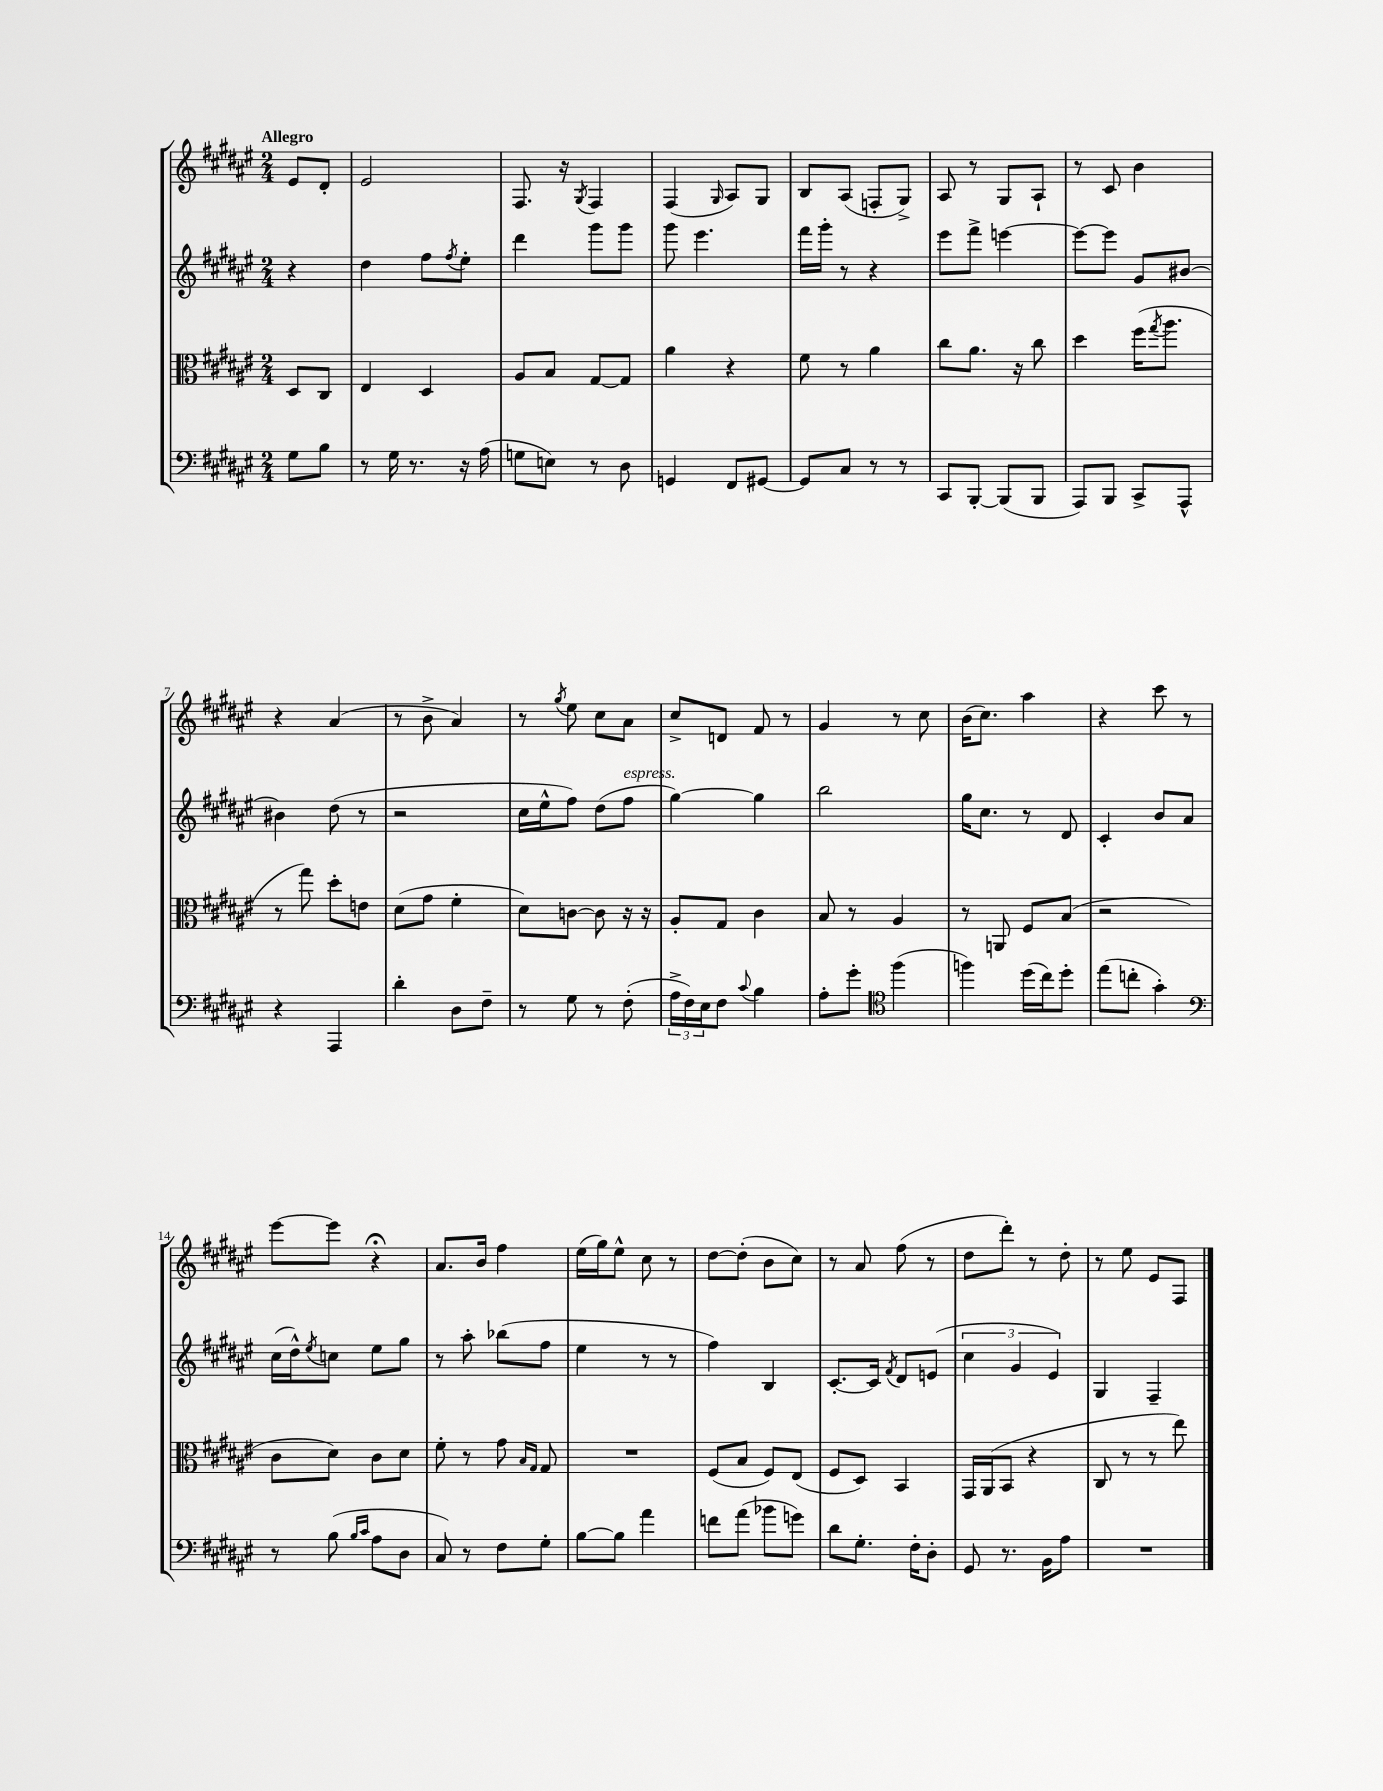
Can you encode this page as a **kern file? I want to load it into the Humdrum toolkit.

**kern	**kern	**kern	**kern
*part4	*part3	*part2	*part1
*staff4	*staff3	*staff2	*staff1
*clefF4	*clefC3	*clefG2	*clefG2
*k[f#c#g#d#a#e#]	*k[f#c#g#d#a#e#]	*k[f#c#g#d#a#e#]	*k[f#c#g#d#a#e#]
*M2/4	*M2/4	*M2/4	*M2/4
=	=	=	=
!	!	!	!LO:TX:a:B:t=Allegro
8G#\L	8D#/L	4r	8e#/L
8B\J	8C#/J	.	8d#'/J
=1	=1	=1	=1
8r	4E#/	4dd#\	2e#/
16G#\	.	.	.
8.r	.	.	.
.	4D#/	8ff#\L	.
.	.	8qff#/	.
16r	.	8ee#'\J	.
(16A#\	.	.	.
=2	=2	=2	=2
8Gn\L	8A#/L	4ddd#\	8.F#/
8En\J)	8B/J	.	.
.	.	.	16r
.	.	.	8qG#/
8r	[8G#/L	8ggg#\L	4F#/
8D#\	8G#/J]	8ggg#\J	.
=3	=3	=3	=3
4GGn/	4a#\	8ggg#\	(4F#/
.	.	4.eee#\	.
.	.	.	16qqG#/
8FF#/L	4r	.	8A#/L)
[8GG#X/J	.	.	8G#/J
=4	=4	=4	=4
8GG#/L]	8f#\	16fff#\LL	8B/L
.	.	16ggg#'\JJ	.
8C#/J	8r	8r	(8A#/J
8r	4a#\	4r	8Fn'/L
8r	.	.	8G#^/J)
=5	=5	=5	=5
8CC#/L	8cc#\L	8eee#\L	8A#/
[8BBB'/J	8.a#\J	8fff#^\J	8r
(8BBB/L]	.	[4eeen\	8G#/L
.	16r	.	.
8BBB/J	8cc#\	.	8A#`/J
=6	=6	=6	=6
8AAA#/L)	4dd#\	8eee\L_	8r
8BBB/J	.	8eee\J]	8c#/
8CC#^/L	(16ff#\KL	8g#/L	4b\
.	8qgg#/	.	.
.	8.aa#\J	.	.
8AAA#^^/J	.	[8b#X/J	.
!!LO:LB:g=z
=7	=7	=7	=7
4r	8r	4b#X\]	4r
.	8gg#\)	.	.
4AAA#/	8dd#'\L	(8dd#\	(4a#/
.	8en\J	8r	.
=8	=8	=8	=8
4d#'\	(8d#\L	2r	8r
.	8g#\J	.	8b^\
8D#\L	4f#'\	.	4a#/)
8F#~\J	.	.	.
=9	=9	=9	=9
8r	8d#\L)	16cc#\LL	8r
.	.	16ee#^^\J	.
.	.	.	8qgg#/
8G#\	[8cn\J	8ff#\J)	8ee#\
8r	8c\]	(8dd#\L	8cc#\L
!	!	!LO:TX:a:i:t=espress.	!
(8F#'\	16r	8ff#\J	8a#\J
.	16r	.	.
=10	=10	=10	=10
24A#^\LL	8A#'/L	[4gg#\)	8cc#^/L
24F#\)	.	.	.
24E#\J	.	.	.
8F#\J	8G#/J	.	8dn/J
8qqc#/	.	.	.
4B\	4c#\	4gg#\]	8f#/
.	.	.	8r
=11	=11	=11	=11
8A#'\L	8B/	2bb\	4g#/
8g#'\J	8r	.	.
*clefC4	*	*	*
(4ff#\	4A#/	.	8r
.	.	.	8cc#\
=12	=12	=12	=12
4ffn\)	8r	16gg#\KL	(16b\KL
.	.	8.cc#\J	8.cc#\J)
.	8AAn/	.	.
(16dd#\LL	8F#/L	8r	4aa#\
16cc#\J)	.	.	.
8dd#'\J	(8B/J	8d#/	.
=13	=13	=13	=13
(8ee#\L	2r	4c#'/	4r
8ccn'\J	.	.	.
4g#'\)	.	8b/L	8ccc#\
.	.	8a#/J	8r
!!LO:LB:g=z
=14	=14	=14	=14
*clefF4	*	*	*
8r	8c#\L	(16cc#\LL	[8eee#\L
.	.	16dd#^^\J)	.
.	.	8qee#/	.
(8B\	8d#\J)	8ccn\J	8eee#\J]
16qqB/LL	.	.	.
16qqc#/JJ	.	.	.
8A#\L	8c#\L	8ee#\L	4r;<
8D#\J	8d#\J	8gg#\J	.
=15	=15	=15	=15
8C#/)	8f#'\	8r	8.a#/L
8r	8r	8aa#'\	.
.	.	.	16b/Jk
8F#\L	8g#\	(8bb-X\L	4ff#\
.	16qqB/LL	.	.
.	16qqG#/JJ	.	.
8G#'\J	8G#/	8ff#\J	.
=16	=16	=16	=16
[8B\L	2r	4ee#\	(16ee#\LL
.	.	.	16gg#\J)
8B\J]	.	.	8ee#^^\J
4a#\	.	8r	8cc#\
.	.	8r	8r
=17	=17	=17	=17
8fn\L	(8F#/L	4ff#\)	[8dd#\L
(8a#\J	8B/J	.	(8dd#'\J]
8b-X\L	8F#/L)	4B/	8b\L
8gn\J)	(8E#/J	.	8cc#\J)
=18	=18	=18	=18
8d#\L	8F#/L	[8.c#'/L	8r
8.G#'\J	8D#/J)	.	8a#/
.	.	16c#/Jk]	.
.	.	8qf#/	.
.	4BB/	8d#/L	(8ff#\
16F#'\KL	.	.	.
8D#'\J	.	(8en/J	8r
=19	=19	=19	=19
8GG#/	16GG#/LL	6cc#\	8dd#\L
.	(16AA#/J	.	.
8.r	8BB/J	.	8ddd#'\J)
.	.	6g#/	.
.	4r	.	8r
16BB\KL	.	.	.
.	.	6e#/)	.
8A#\J	.	.	8dd#'\
=20	=20	=20	=20
2r	8C#/	4G#/	8r
.	8r	.	8ee#\
.	8r	4F#~/	8e#/L
.	8ee#\)	.	8F#/J
==	==	==	==
*-	*-	*-	*-
